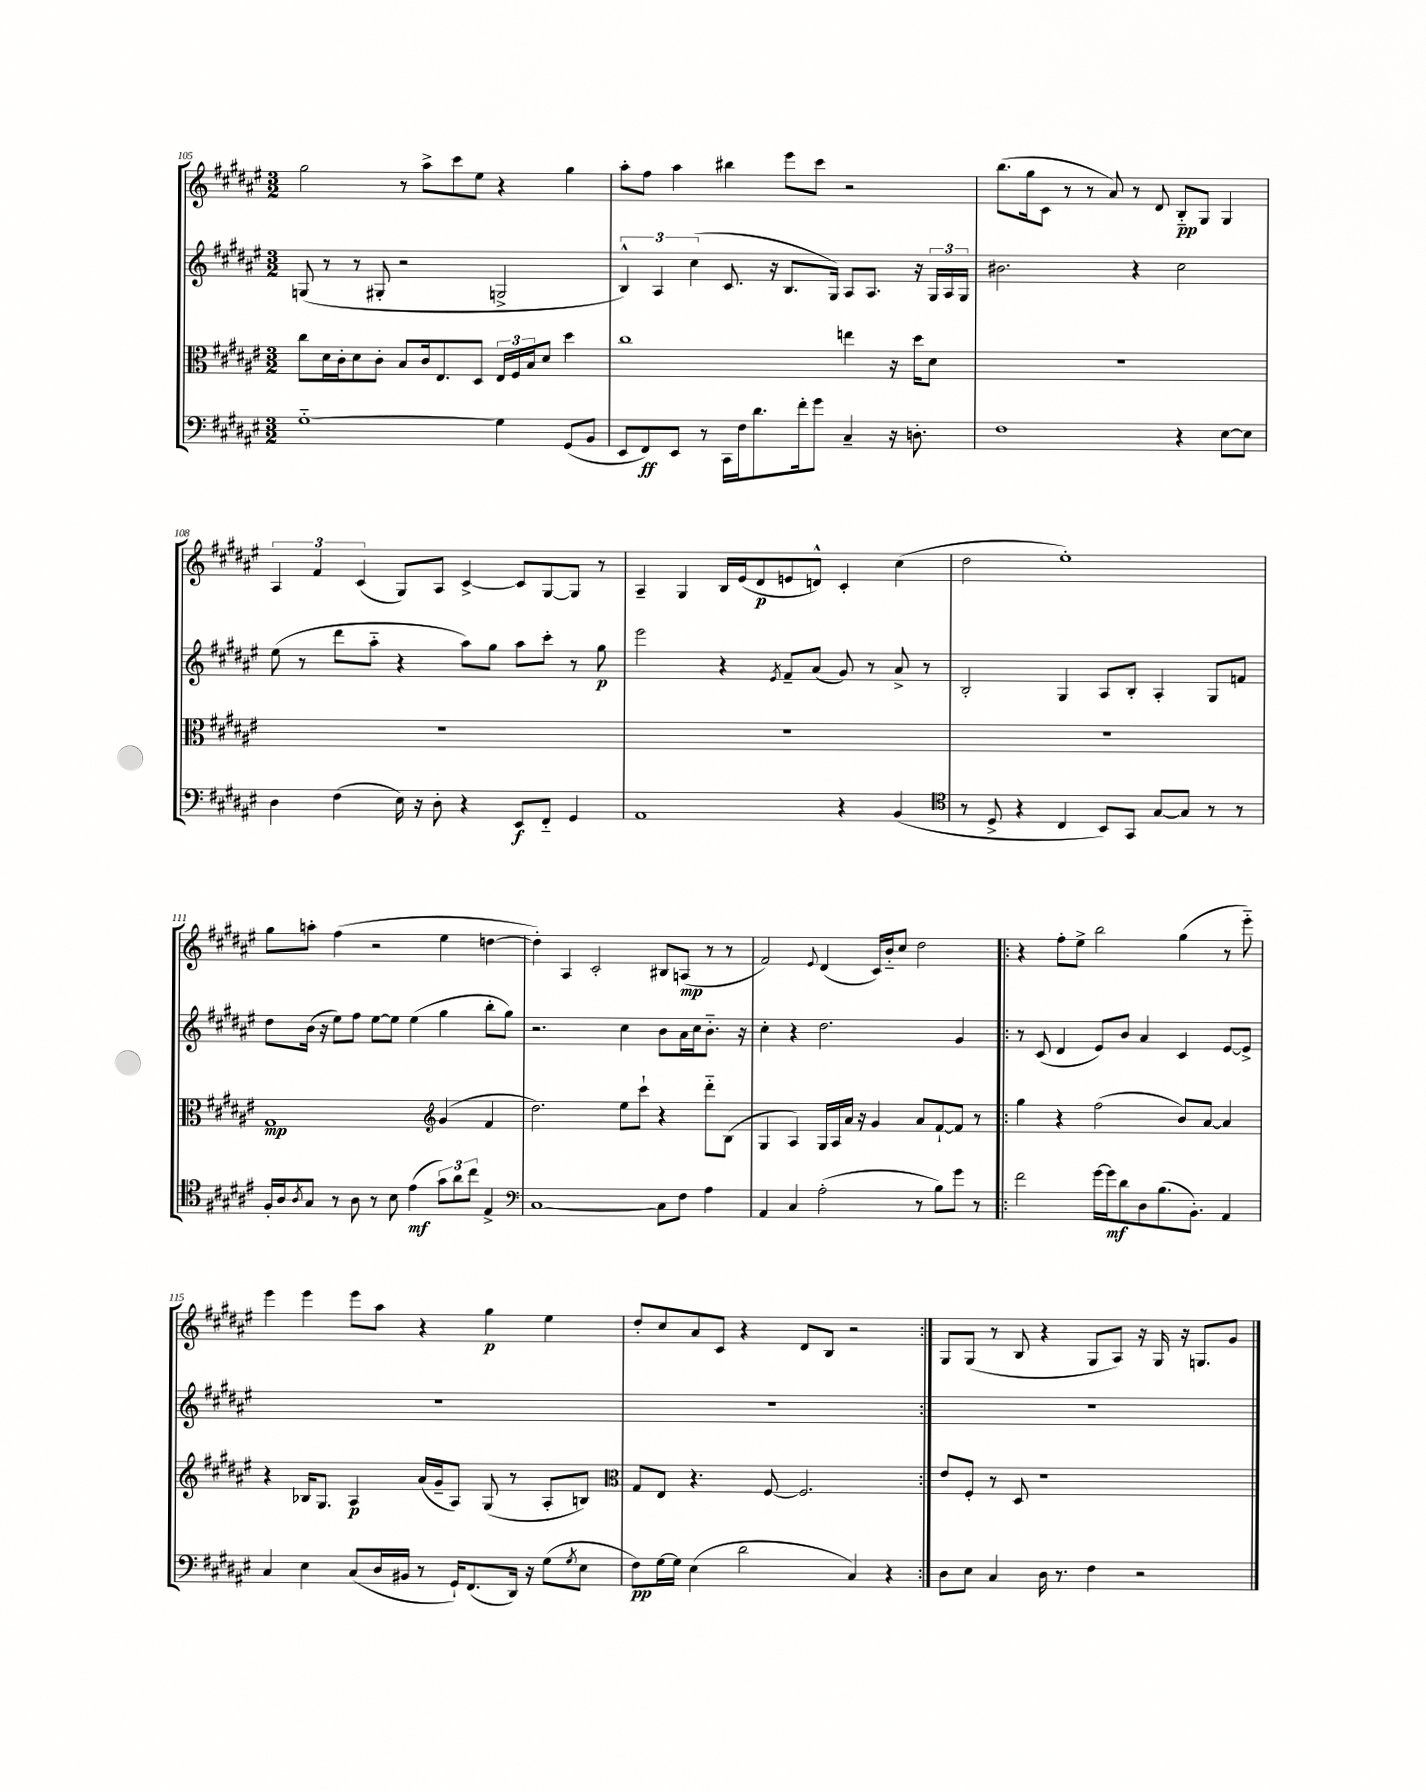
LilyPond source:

<<
\new StaffGroup <<
\new Staff = "s0" {
    \clef treble \key fis \major \numericTimeSignature \time 3/2
    gis''2 r8 ais''8-> cis'''8 eis''8 r4 gis''4 |
    ais''8-. fis''8 ais''4 bis''4 eis'''8 cis'''8 r2 |
    b''8.( gis''16 cis'8 r8 r8 ais'8) r8 dis'8 b8-_\pp gis8 gis4 |
    \tuplet 3/2 { ais4 fis'4 cis'4( } gis8) ais8 cis'4~-> cis'8 gis8~ gis8 r8 |
    ais4-- gis4 b16 eis'16( dis'8\p e'8 d'8-^) cis'4-. cis''4( |
    dis''2 eis''1-.) |
    gis''8 a''8-. fis''4( r2 eis''4 d''4~ |
    d''4-.) ais4 cis'2-. bis8 a8\mp( r8 r8 |
    fis'2) \appoggiatura { eis'8 } dis'4( cis'16) b'16-_ cis''8 dis''2 |
    \repeat volta 2 { r4 fis''8-. eis''8-> b''2 gis''4( r8 eis'''8-_) |
    eis'''4 eis'''4 eis'''8 ais''8 r4 gis''4\p eis''4 |
    dis''8-. cis''8 ais'8 cis'8 r4 dis'8 b8 r2 | }
    gis8 gis8( r8 b8 r4 gis8 ais8) r16 gis16 r16 g8. gis'8 \bar "|." |
}
\new Staff = "s1" {
    \clef treble \key fis \major \numericTimeSignature \time 3/2
    g8( r8 r8 gis8-. r2 g2-> |
    \tuplet 3/2 { b4-^) ais4 cis''4( } cis'8. r16 b8. gis16) ais8 ais8. r16 \tuplet 3/2 { gis16 ais16 gis16 } |
    bis'2. r4 cis''2 |
    eis''8( r8 dis'''8 ais''8-_ r4 ais''8) gis''8 ais''8 cis'''8-. r8 gis''8\p |
    eis'''2 r4 \acciaccatura { eis'8 } fis'8-- ais'8( gis'8) r8 ais'8-> r8 |
    b2-. gis4 ais8 b8-. ais4-. gis8 f'8 |
    dis''8 b'16( r16 eis''8) fis''8 eis''8~ eis''8 eis''4( gis''4 b''8-. gis''8) |
    r2. cis''4 b'8 ais'16 cis''16 b'8.-_ r16 |
    cis''4-. r4 dis''2. gis'4 |
    \repeat volta 2 { r8 cis'8( dis'4 eis'8) b'8 ais'4 cis'4 eis'8~ eis'8-> |
    R1. |
    R1. | }
    R1. \bar "|." |
}
\new Staff = "s2" {
    \clef alto \key fis \major \numericTimeSignature \time 3/2
    cis''8 dis'16 cis'16-. dis'8 cis'8-. b8 cis'16 eis8. dis8 \tuplet 3/2 { eis16 fis16 b16 } dis'8 dis''4 |
    cis''1 e''4 r16 dis''16 dis'8 |
    R1. |
    R1. |
    R1. |
    R1. |
    gis1\mp \clef treble gis'4( fis'4 |
    dis''2.) eis''8 cis'''8-! r4 dis'''8-_ b8( |
    gis4 ais4) gis16 ais16 ais'16 r16 gis'4 ais'8 fis'8~-! fis'8 r8 |
    \repeat volta 2 { gis''4 r4 fis''2( b'8) ais'8~ ais'4 |
    r4 bes16 gis8. ais4\p ais'16( gis'16-- ais8) gis8( r8 ais8-. b8) |
    \clef alto gis8 eis8 r4. fis8~ fis2. | }
    eis'8 fis8-. r8 dis8 r1 \bar "|." |
}
\new Staff = "s3" {
    \clef bass \key fis \major \numericTimeSignature \time 3/2
    gis1~-_ gis4 gis,8( b,8 |
    eis,8 fis,8\ff) eis,8 r8 cis,16 fis16 dis'8. fis'16-. gis'8 cis4-- r16 d8.-. |
    fis1 r4 eis8~ eis8 |
    dis4 fis4( eis16) r16 dis8-. r4 eis,8\f fis,8-_ gis,4 |
    ais,1 r4 b,4( |
    \clef tenor r8 dis8-> r4 cis4 b,8) gis,8 gis8~ gis8 r8 r8 |
    fis16-. ais16 \acciaccatura { ais8 } gis8 r8 ais8 r8 b8 eis'4\mf( \tuplet 3/2 { gis'8) ais'8 cis''8 } eis4-> |
    \clef bass cis1~ cis8 fis8 ais4 |
    ais,4 cis4 ais2-.( r8 b8) gis'8 r8 |
    \repeat volta 2 { fis'2 gis'16~ gis'16\mf dis'8 dis8 b8.( b,8.-.) ais,4 |
    cis4 eis4 cis8( dis16 bis,16 r8 gis,16-!) fis,8.( dis,16) r16 gis8( \acciaccatura { gis8 } eis8 |
    fis8\pp) gis16~ gis16 eis4( dis'2 cis4) r4 | }
    dis8 eis8 cis4 dis16 r8. fis4 r2 \bar "|." |
}
>>
>>
\layout { \context { \Score currentBarNumber = #105 } }
